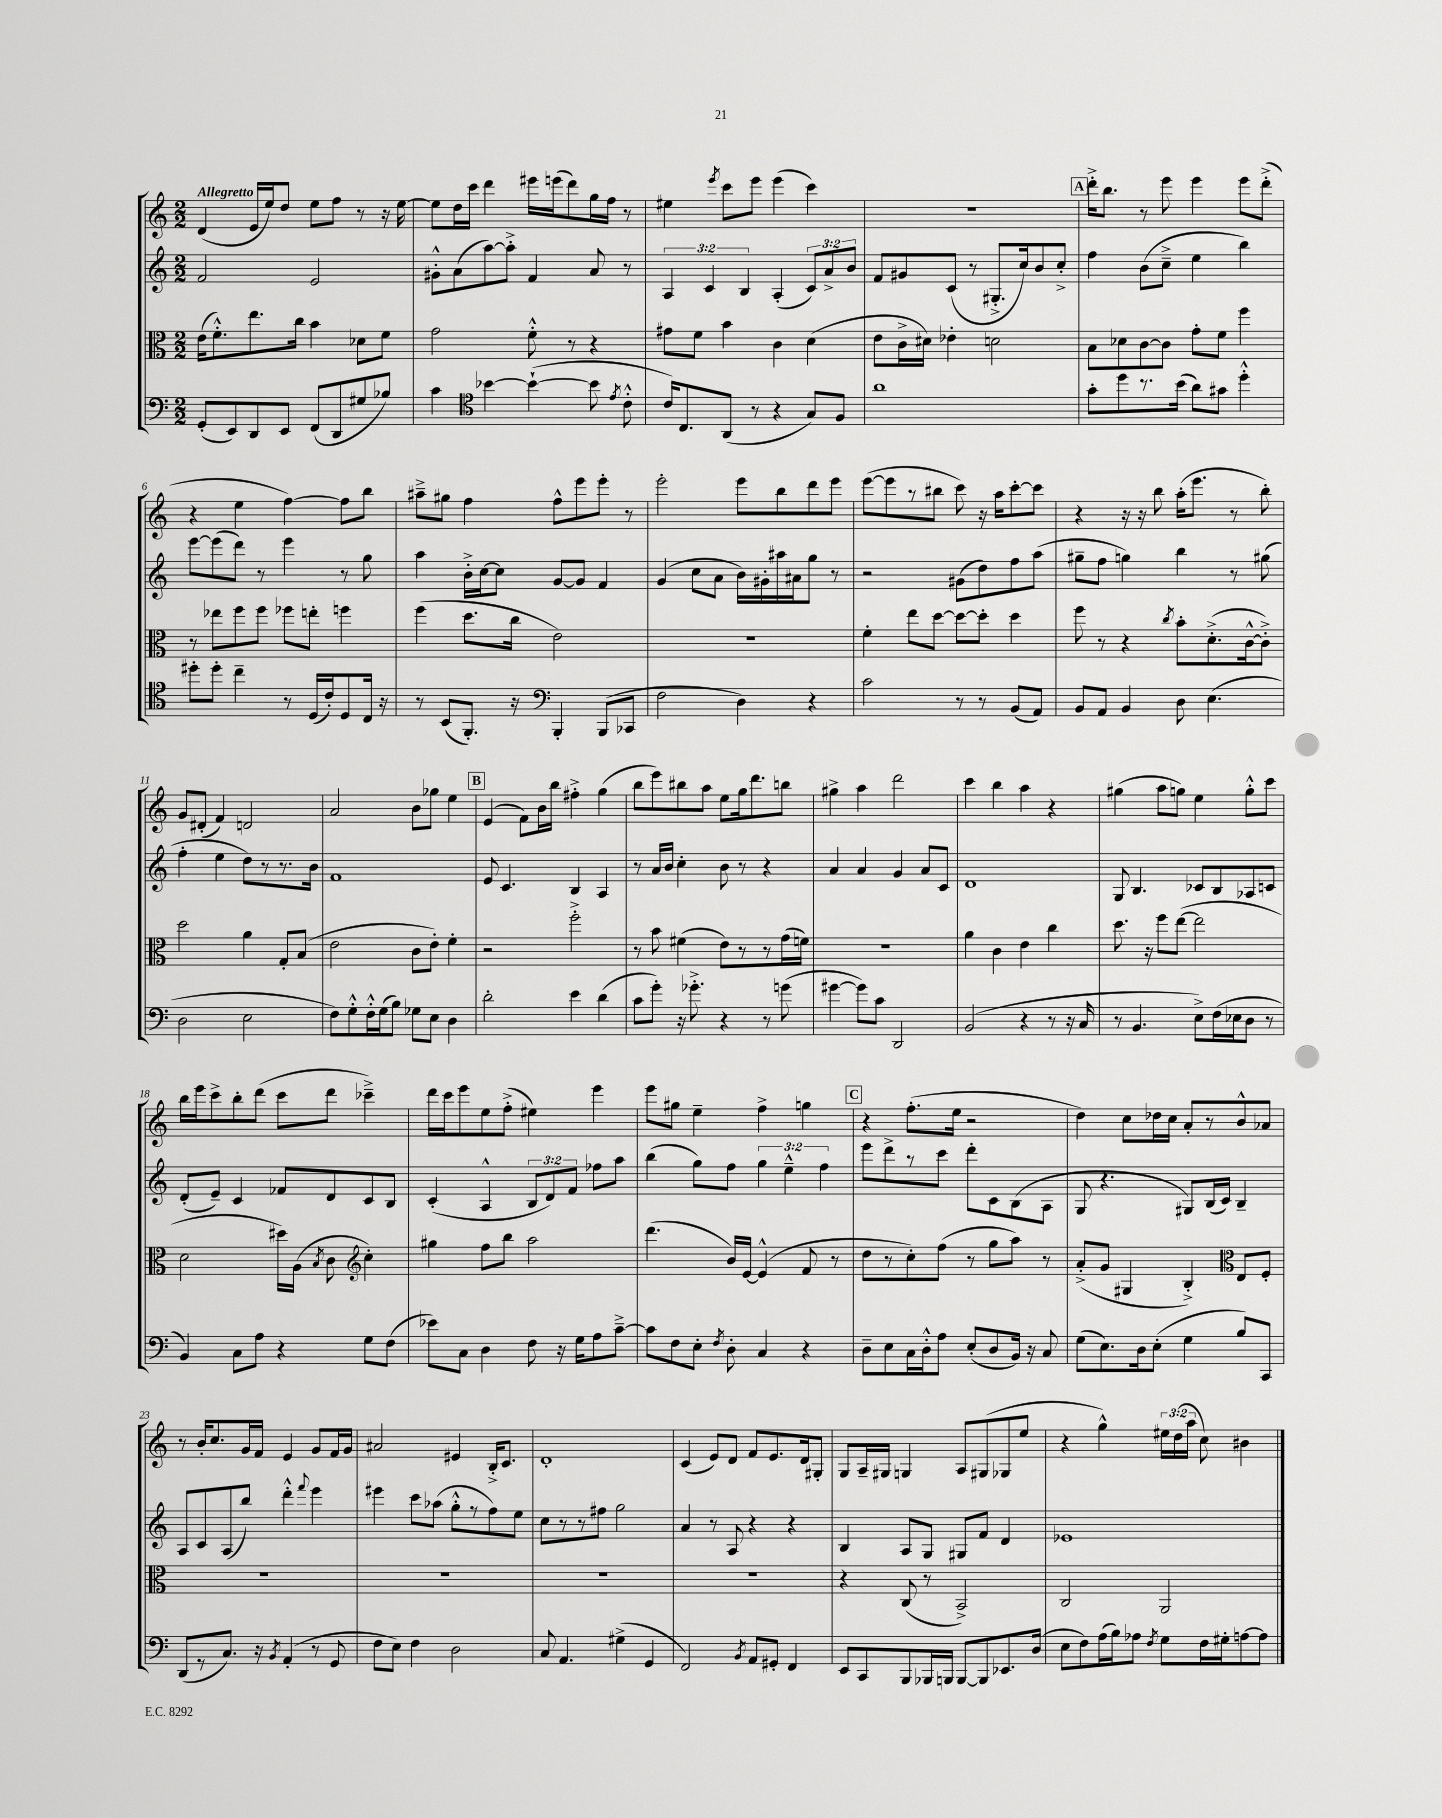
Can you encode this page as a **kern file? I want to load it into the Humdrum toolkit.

**kern	**kern	**kern	**kern
*staff4	*staff3	*staff2	*staff1
*clefF4	*clefC3	*clefG2	*clefG2
*k[]	*k[]	*k[]	*k[]
*M2/2	*M2/2	*M2/2	*M2/2
(8GG'/L	(16e\LK	2f/	(4d/
.	8.f'^^\)	.	.
8EE/)	.	.	.
8DD/	8.ee\	.	16e/LL
.	.	.	16ee/J)
8EE/J	.	.	8dd/J
.	16cc\Jk	.	.
(8FF/L	4b\	2e/	8ee\L
8DD/	.	.	8ff\J
8G#/	8d-\L	.	8r
8B-/J)	8f\J	.	16r
.	.	.	[16ee\
=	=	=	=
4c\	2g\	8g#'^^\L	8ee\]L
.	.	(8a\	16dd\L
.	.	.	16ccc\JJ
*clefC4	*	*	*
[4b-\	.	[8aa\)	4ddd\
.	.	8aa'^\]J	.
(4b-`\_	8f'^^\	4f/	16eee#\LL
.	.	.	(16eee\J
.	8r	.	8ddd\)
8b-\]	4r	8a/	16gg\L
.	.	.	16ff\JJ
8qe/	.	.	.
8c'^^\	.	8r	8r
=	=	=	=
16c/LK)	8g#\L	6A/	4ee#\
8.C/	.	.	.
.	8f\J	.	.
.	.	6c/	.
.	.	.	8qeee/
(8AA/J	4b\	.	8ccc\L
.	.	6B/	.
8r	.	.	8eee\J
4r	4c\	(4A'/	(4eee\
8G/L)	(4d\	12c/L)	4ccc\)
.	.	12a^/	.
8F/J	.	.	.
.	.	12b/J	.
=	=	=	=
1a	8e\L	8f/L	1r
.	16c^\L	8g#/	.
.	16d#\JJ)	.	.
.	4e-'\	(8c/J	.
.	.	8r	.
.	2d\	8.G#'^/L	.
.	.	16cc/k)	.
.	.	8b/	.
.	.	8cc'^/J	.
=	=	=	=
8g'\L	8B\L	4ff\	16ddd'^\LK
.	.	.	8.bb\J
8dd\	8d-\	.	.
8.r	[8c\	(8b\L	8r
.	8c\]J	8cc~^\J	8eee\
(16b\Jk	.	.	.
8a\L)	8g'\L	4ee\	4eee\
8g#\J	8f\J	.	.
4dd'^^\	4ff\	4bb\)	8eee\L
.	.	.	(8ddd'^\J
=	=	=	=
8dd#'\L	8r	[8eee\L	4r
8dd#'\J	8ee-\L	(8eee\]	.
4cc~\	8ff\	8ddd\J)	4ee\
.	8ff\J	8r	.
8r	8ff-\L	4eee\	[4ff\)
(16D/LL	8ee'\J	.	.
16c'/J)	.	.	.
8D/	4ff\	8r	8ff\]L
16C/Jk	.	8gg\	8bb\J
16r	.	.	.
=	=	=	=
8r	(4ff\	4aa\	8aa#~^\L
(8BB/L	.	.	8gg#\J
8.FF'/J)	8.dd\L	16b'^\LL	4ff\
.	.	[16cc\J	.
.	.	8cc\]J	.
16r	16cc\Jk	.	.
*clefF4	*	*	*
4BBB'/	2e\)	[8g/L	8ff^^\L
.	.	8g/]J	8eee\
(8BBB/L	.	4f/	8eee'\J
8CC-/J	.	.	8r
=	=	=	=
2F\	1r	(4g/	2eee'\
.	.	8cc\L	.
.	.	8a\J	.
4D\)	.	16b\LL)	8eee\L
.	.	16g#'\	.
.	.	16aa#\	8bb\
.	.	16a#\J	.
4r	.	8gg\J	8ddd\
.	.	8r	8eee\J
=	=	=	=
2c\	4f'\	2r	([8eee\L
.	.	.	8eee\]
.	8ee\L	.	8r
.	[8dd\J	.	8bb#\J
8r	8dd\_L	(8g#\L	8ccc\)
8r	8dd'\]J	8dd\)	16r
.	.	.	16aa\LK
(8BB/L	4dd\	8ff\	[8ccc'\
8AA/J)	.	(8aa\J	8ccc\]J
=	=	=	=
8BB/L	8ff\	8gg#~\L	4r
8AA/J	8r	8ff\J	.
4BB/	4r	4gg\)	16r
.	.	.	16r
.	.	.	8bb\
.	8qcc/	.	.
8D\	8b'\L	4bb\	(16aa'\LK
.	.	.	8.eee\J
(4.E\	(8.d'^\	.	.
.	.	8r	8r
.	[16c^^\k	.	.
.	8c'^\]J)	(8gg#\	8bb'\)
=	=	=	=
2D\	2dd\	4ff'\	8g/L
.	.	.	(8d#'/J
.	.	4ee\	4f/)
2E\	4a\	8dd\L)	2d/
.	.	8r	.
.	8G'/L	8.r	.
.	(8B/J	.	.
.	.	16b\Jk	.
=	=	=	=
8F\L)	2e\	1f	2a/
8G'^^\	.	.	.
16F'^^\L	.	.	.
(16G\J	.	.	.
8B\J)	.	.	.
8G-\L	8c\L	.	8b\L
8E\J	8e'\J)	.	8gg-\J
4D\	4f'\	.	4ee\
=	=	=	=
2d'\	2r	8e/	(4e/
.	.	4.c/	.
.	.	.	8f\L)
.	.	.	16b\L
.	.	.	16bb\JJ
4e\	2ff'^\	4B/	4ff#'^\
(4d\	.	4A/	(4gg\
=	=	=	=
8c\L	8r	8r	8bb\L
8g'\J)	8b\	16a/LL	8eee\)
.	.	16b/JJ	.
16r	(4f#\	4cc'\	8bb#\
8.g-'^\	.	.	.
.	.	.	8aa\J
4r	8e\L)	8b\	8ee\L
.	8r	8r	16gg\k
.	.	.	8.ddd\
8r	8r	4r	.
(8g\	(16g\L	.	8bb\J
.	16f\JJ)	.	.
=	=	=	=
[4g#\	1r	4a/	4gg#^\
8g#\]L)	.	4a/	4aa\
8c\J	.	.	.
2DD/	.	4g/	2ddd\
.	.	8a/L	.
.	.	8c/J	.
=	=	=	=
(2BB/	4a\	1d	4ccc\
.	4c\	.	4bb\
4r	4e\	.	4aa\
8r	4cc\	.	4r
16r	.	.	.
16C/	.	.	.
=	=	=	=
8r	8.dd\	8G/	(4gg#\
4.BB/	.	4.B/	.
.	16r	.	.
.	8ff\L	.	8aa\L
.	([8ee\J	.	8gg\J)
8E^\L)	2ee\]	8c-/L	4ee\
(16F\L	.	8B/	.
16E-\J	.	.	.
8D\J	.	8A-/	8gg'^^\L
8r	.	8c/J	8ccc\J
=	=	=	=
4BB/)	2d\	(8d'/L	16bb\LL
.	.	.	16eee\J
.	.	8e~/J)	8ccc^\
8C\L	.	4c/	8bb'\
8A\J	.	.	(8ddd\J
4r	16dd#\LL)	8f-/L	8ccc\L
.	(16A\JJ	.	.
.	8qB/	.	.
.	8c\	8d/	8ddd\J
*	*clefG2	*	*
8G\L	4cc'\)	8c/	4ccc-~^\)
(8F\J	.	8B/J	.
=	=	=	=
8e-\L)	4gg#\	(4c'/	16ddd\LL
.	.	.	16ccc\J
8C\J	.	.	8eee\
4D\	8ff\L	4A^^/	8ee\
.	8bb\J	.	(8ff'^\J
8F\	2aa\	12B/L	4ee#\)
.	.	12d/)	.
16r	.	.	.
.	.	12f/J	.
16G\LK	.	.	.
8A\	.	8ff-\L	4eee\
[8c~^\J	.	8aa\J	.
=	=	=	=
8c\]L	(4.ddd\	(4bb\	8eee\L
8F\	.	.	8gg#\J
8E'\J	.	8gg\L)	4ee~\
8qF/	.	.	.
8D'\	16b/LL)	8ff\J	.
.	[16e/JJ	.	.
4C/	(4e^^/]	6gg\	4ff^\
.	.	6ee~^^\	.
4r	8f/	.	4gg\
.	.	6ff\	.
.	8r	.	.
=	=	=	=
8D~\L	8dd\L	8eee\L	4r
8E\	8r	8ddd^\	.
16C\L	8cc'\)	8r	(8.ff'\L
16D'^^\J	.	.	.
8A\J	(8ff\J	8ccc\J	.
.	.	.	16ee\Jk
(8E'/L	8r	8ddd'\L	2r
8D/	8gg\L	8c\	.
16BB/Jk)	8aa\J)	(8B\	.
16r	.	.	.
8C/	8r	8A\J	.
=	=	=	=
(8G\L	(8a'^/L	8G/	4dd\)
8.E\)	8g/J	4.r	.
.	4G#/	.	8cc\L
16D\k	.	.	.
(8E'\J	.	.	16dd-\L
.	.	.	16cc\JJ
4G\	4B'^/)	8G#/L)	8a'/L
.	.	(16B/L	8r
.	.	16c/JJ)	.
*	*clefC3	*	*
8B/L)	8E/L	4B~/	8b^^/
8CC/J	8F'/J	.	8a-/J
=	=	=	=
(8DD/L	1r	8A/L	8r
8r	.	8c/	16b'/LK
.	.	.	8.cc/
8.C/J)	.	(8A/	.
.	.	8bb/J)	16g/L
16r	.	.	16f/JJ
8qBB/	.	.	.
(4AA'/	.	4ddd'^^\	4e/
.	.	8qqfff/	.
8r	.	4eee\	8g/L
8GG/	.	.	16f/L
.	.	.	16g/JJ
=	=	=	=
8F\L	1r	4eee#\	2a#/
8E\J)	.	.	.
4F\	.	8ccc\L	.
.	.	(8aa-\J	.
2D\	.	8gg'^^\L	4e#/
.	.	8r	.
.	.	8ff\)	16B'^/LK
.	.	.	8.c/J
.	.	8ee\J	.
=	=	=	=
8C/	1r	8cc\L	1d'
4.AA/	.	8r	.
.	.	8r	.
.	.	8ff#\J	.
(4G#^\	.	2gg\	.
4GG/	.	.	.
=	=	=	=
2FF/)	1r	4a/	(4c/
.	.	8r	8e/L)
.	.	8A/	8d/J
8qBB/	.	.	.
8AA/L	.	4r	8f/L
8GG#'/J	.	.	8.e/
4FF/	.	4r	.
.	.	.	16d/k
.	.	.	8G#'/J
=	=	=	=
8EE/L	4r	4B/	8G/L
8CC/	.	.	16A~/L
.	.	.	16G#/JJ
8BBB/	(8C/	8A/L	4G/
16BBB-/L	8r	8G/J	.
16BBB/JJ	.	.	.
[8BBB/L	2BB^/)	8G#/L	8A/L
8BBB/]	.	8f/J	(8G#/
8.EE-/	.	4d/	8G-/
.	.	.	8ee/J
(16D/Jk	.	.	.
=	=	=	=
8E\L	2C/	1e-	4r
8F\)	.	.	.
(16A\L	.	.	4gg^^\)
16B\J)	.	.	.
8A-\J	.	.	.
8qF/	.	.	.
8G\L	2AA/	.	24ee#\LL
.	.	.	(24dd\
.	.	.	24aa\JJ
16F\L	.	.	8cc\)
16G#'\J	.	.	.
[8A\	.	.	4b#\
8A\]J	.	.	.
==	==	==	==
*-	*-	*-	*-
